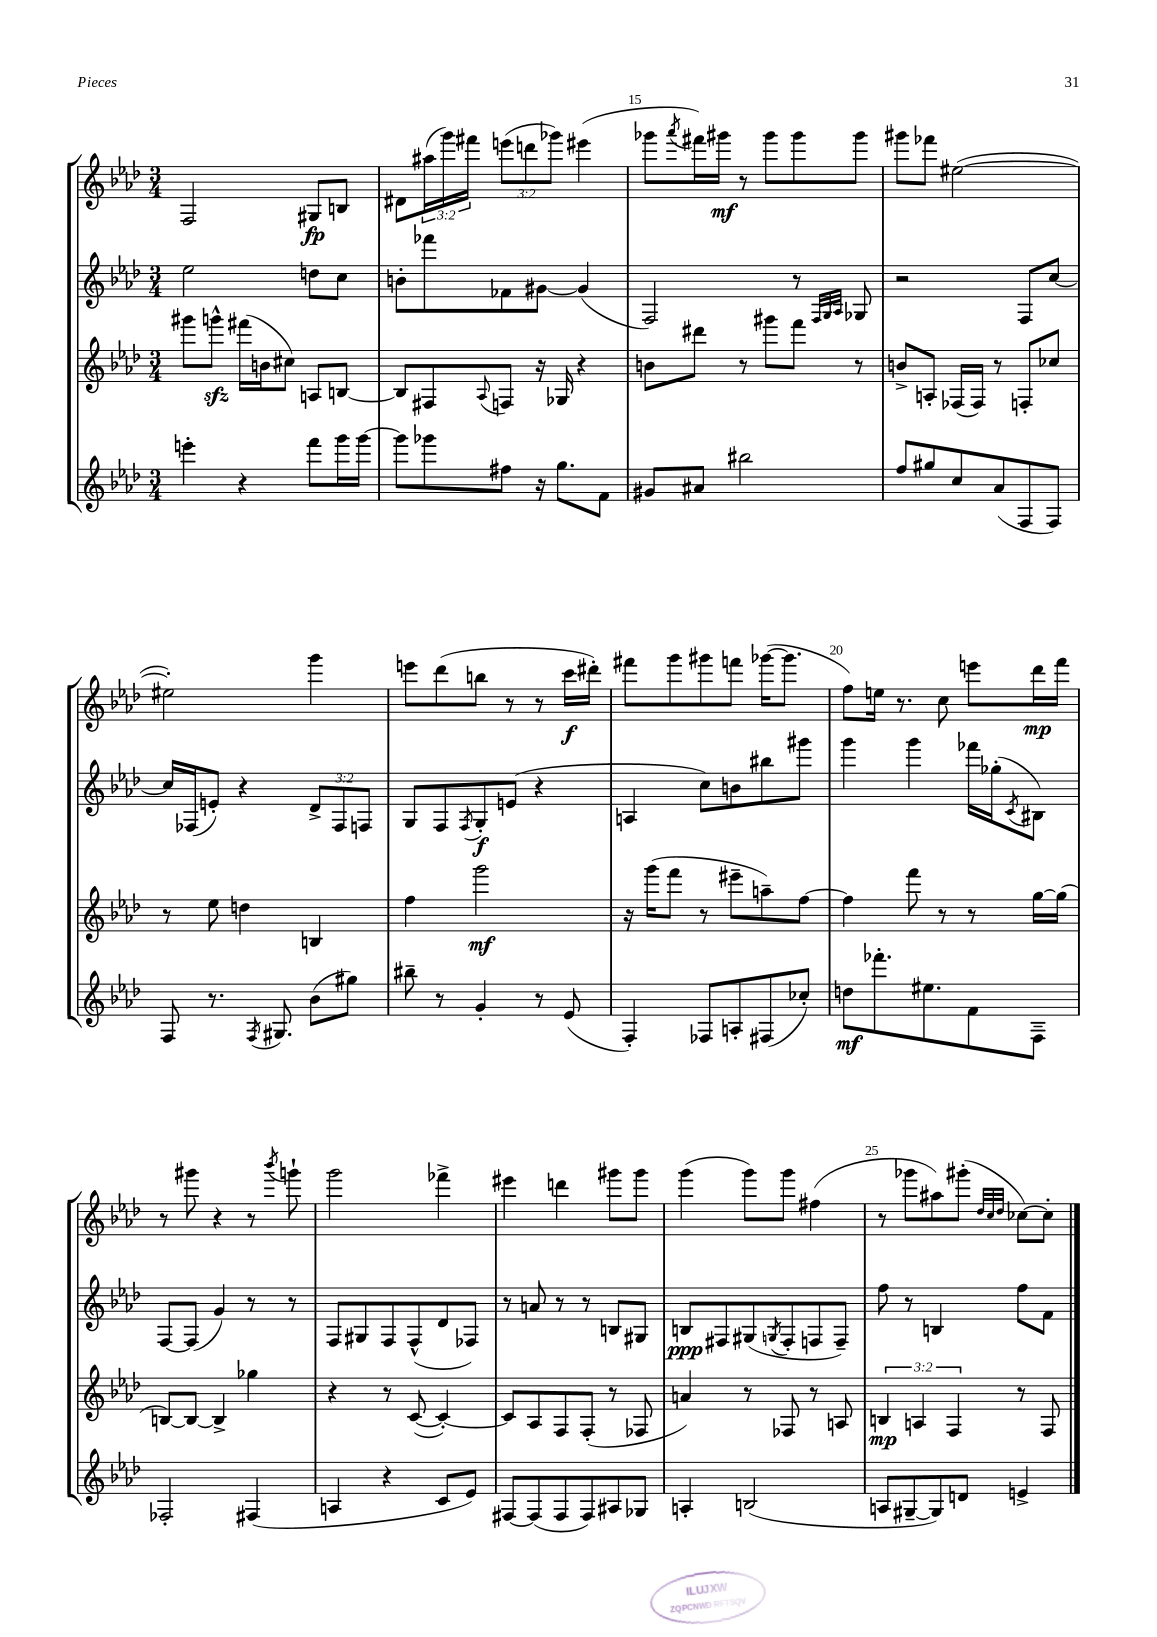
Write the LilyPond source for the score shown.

<<
\new StaffGroup <<
\new Staff = "s0" {
    \clef treble \key aes \major \numericTimeSignature \time 3/4 \override Staff.TupletNumber.text = #tuplet-number::calc-fraction-text
    f2 gis8\fp b8 |
    dis'8 \tuplet 3/2 { ais''16( g'''16) fis'''16 } \tuplet 3/2 { e'''8( d'''8 ges'''8) } eis'''4( |
    ges'''8 \acciaccatura { aes'''8 } fis'''16) gis'''16\mf r8 gis'''8 gis'''8 gis'''8 |
    gis'''8 fes'''8 eis''2~( |
    eis''2-.) g'''4 |
    e'''8 des'''8( b''8 r8 r8 c'''16\f dis'''16-.) |
    fis'''8 g'''8 gis'''8 f'''8 ges'''16~( ges'''8. |
    f''8) e''16 r8. c''8 e'''8 des'''16\mp f'''16 |
    r8 gis'''8 r4 r8 \acciaccatura { bes'''8 } g'''8-! |
    g'''2 fes'''4-> |
    eis'''4 d'''4 gis'''8 gis'''8 |
    g'''4( g'''8) g'''8 fis''4( |
    r8 ges'''8 ais''8) gis'''8-.( \grace { des''32 c''32 des''32 } ces''8~) ces''8-. \bar "|." |
}
\new Staff = "s1" {
    \clef treble \key aes \major \numericTimeSignature \time 3/4 \override Staff.TupletNumber.text = #tuplet-number::calc-fraction-text
    ees''2 d''8 c''8 |
    b'8-. fes'''8 fes'8 gis'8~ gis'4( |
    f2) r8 \grace { f32 g32 aes32 } ges8 |
    r2 f8 c''8~ |
    c''16 fes16( e'8-.) r4 \tuplet 3/2 { des'8-> fes8 f8 } |
    g8 f8 \acciaccatura { f8 } g8-.\f e'8( r4 |
    a4 c''8) b'8 bis''8 gis'''8 |
    g'''4 g'''4 fes'''16 ges''16-.( \acciaccatura { c'8 } bis8) |
    f8~ f8( g'4) r8 r8 |
    f8 gis8 f8 f8-^( des'8 fes8) |
    r8 a'8 r8 r8 b8 gis8 |
    b8\ppp fis8 gis8( \acciaccatura { g8 } fis8-. f8 f8--) |
    f''8 r8 b4 f''8 f'8 \bar "|." |
}
\new Staff = "s2" {
    \clef treble \key aes \major \numericTimeSignature \time 3/4 \override Staff.TupletNumber.text = #tuplet-number::calc-fraction-text
    gis'''8 g'''8-^\sfz fis'''16( b'16 cis''8) a8 b8~ |
    b8 fis8 \appoggiatura { aes8 } f8 r16 ges16 r4 |
    b'8 dis'''8 r8 gis'''8 f'''8 r8 |
    b'8-> a8-. fes16( fes16) r8 f8-. ces''8 |
    r8 ees''8 d''4 b4 |
    f''4 g'''2\mf |
    r16 g'''16( f'''8 r8 eis'''8-- a''8--) f''8~ |
    f''4 f'''8 r8 r8 g''16~ g''16( |
    b8~) b8~ b4-> ges''4 |
    r4 r8 c'8~( c'4~-.) |
    c'8 aes8 f8 f8-.( r8 fes8 |
    a'4) r8 fes8 r8 a8 |
    \tuplet 3/2 { b4\mp a4 f4 } r8 f8 \bar "|." |
}
\new Staff = "s3" {
    \clef treble \key aes \major \numericTimeSignature \time 3/4
    e'''4-. r4 f'''8 g'''16 g'''16~ |
    g'''8 ges'''8 fis''8 r16 g''8. f'8 |
    gis'8 ais'8 bis''2 |
    f''8 gis''8 c''8 aes'8( f8 f8) |
    f8 r8. \acciaccatura { f8 } gis8. bes'8( gis''8) |
    bis''8-- r8 g'4-. r8 ees'8( |
    f4-.) fes8 a8-. fis8( ces''8-.) |
    d''8\mf fes'''8.-. eis''8. f'8 f8-- |
    fes2-. fis4( |
    a4 r4 c'8 ees'8) |
    fis8~ fis8( fis8 fis8) ais8 ges8 |
    a4-. b2( |
    a8 gis8~-- gis8) d'8 e'4-> \bar "|." |
}
>>
>>
\layout { \context { \Score currentBarNumber = #13 \override BarNumber.break-visibility = ##(#f #t #t) barNumberVisibility = #(every-nth-bar-number-visible 5) } }
